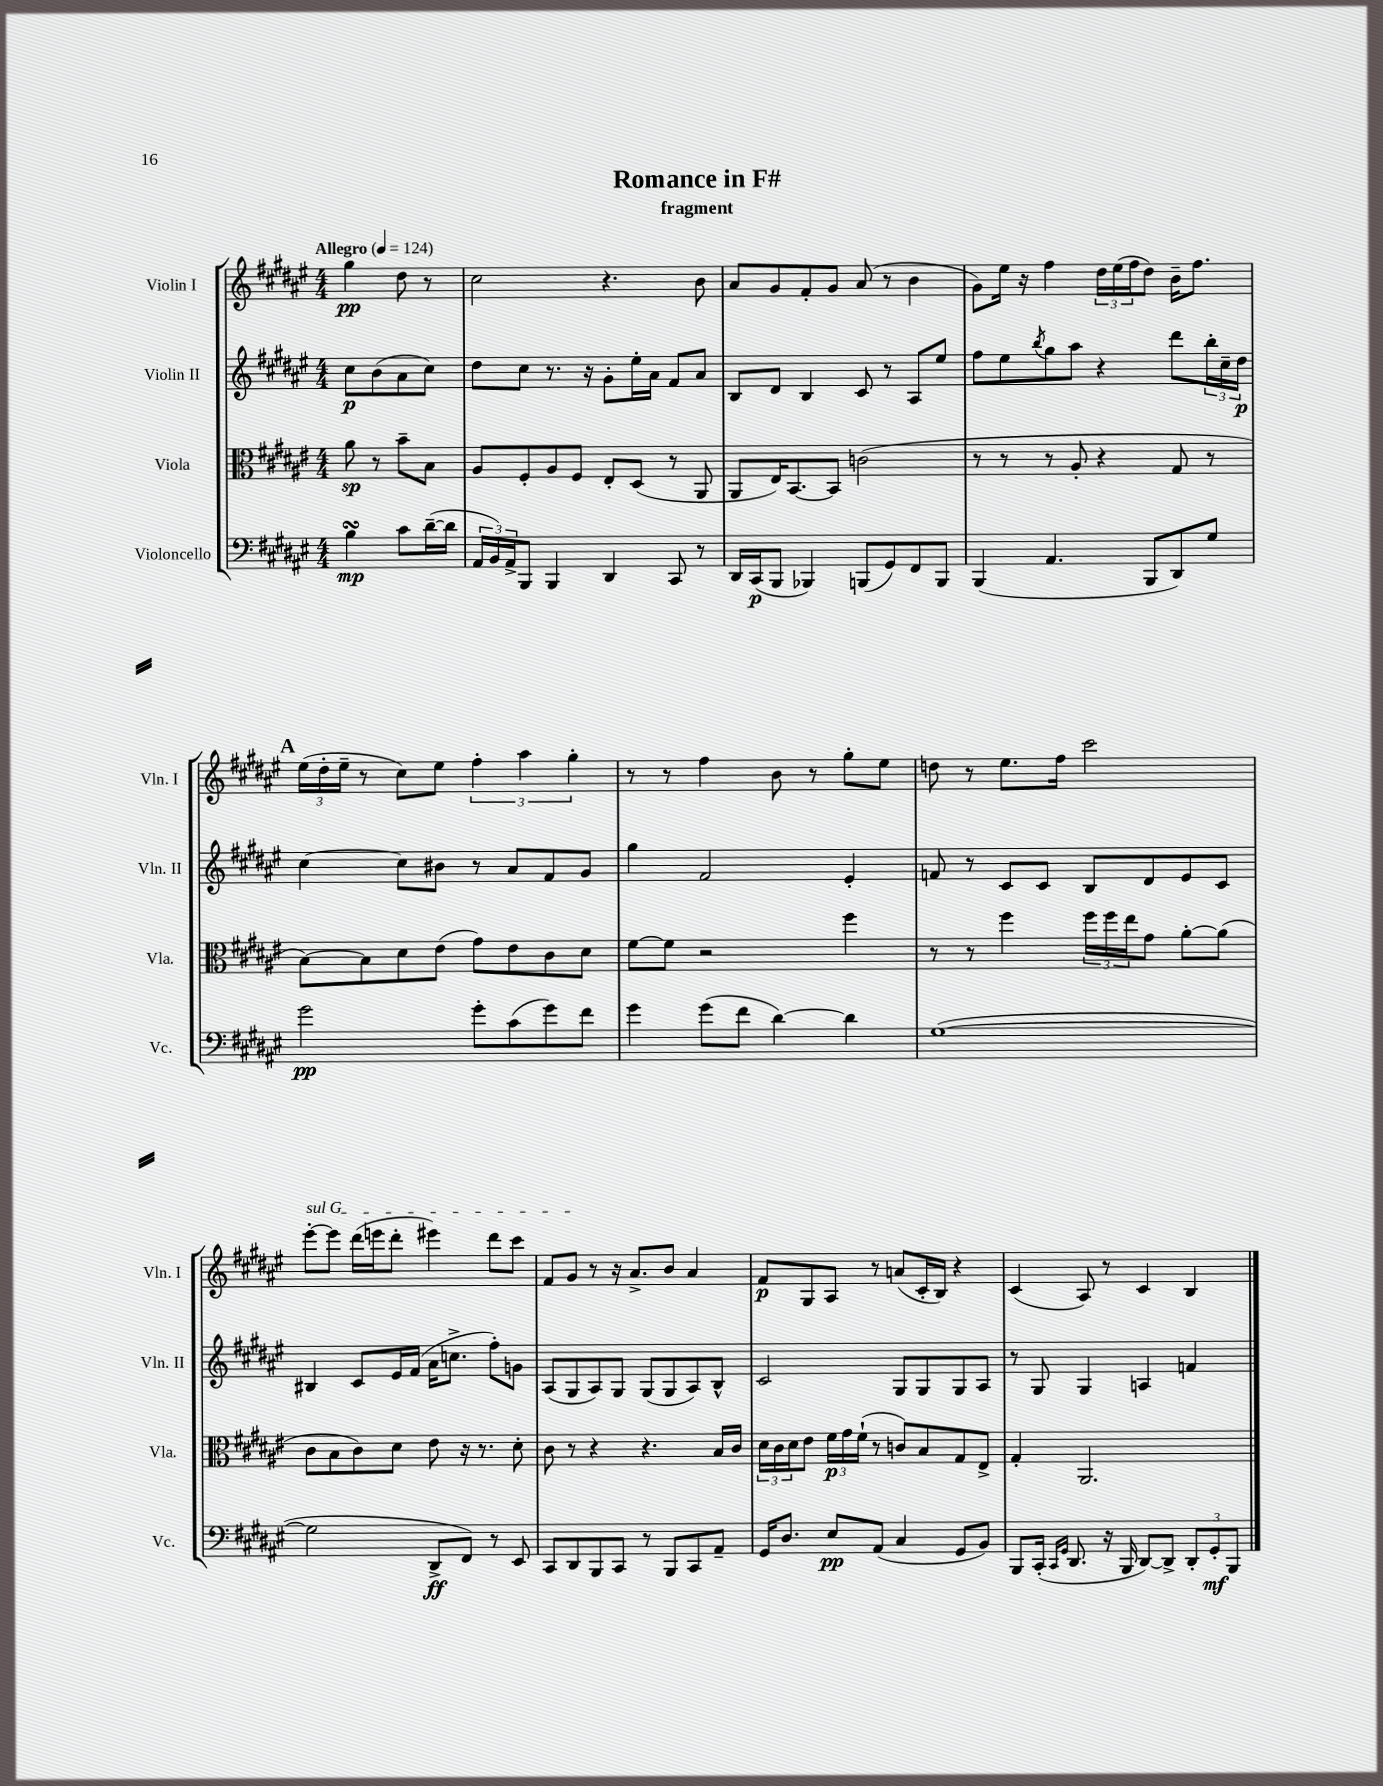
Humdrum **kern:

**kern	**kern	**kern	**kern
*staff4	*staff3	*staff2	*staff1
*clefF4	*clefC3	*clefG2	*clefG2
*k[f#c#g#d#a#e#]	*k[f#c#g#d#a#e#]	*k[f#c#g#d#a#e#]	*k[f#c#g#d#a#e#]
*M4/4	*M4/4	*M4/4	*M4/4
*MM124	*MM124	*MM124	*MM124
4B\	8a#\	8cc#\L	4gg#\
.	8r	(8b\	.
8c#\L	8b~\L	8a#\	8dd#\
([16d#~\L	8B\J	8cc#\J)	8r
16d#\]JJ	.	.	.
=	=	=	=
24AA#/LL	8A#/L	8dd#\L	2cc#\
24BB/)	.	.	.
24AA#^/J	.	.	.
8BBB/J	8F#'/	8cc#\J	.
4BBB/	8A#/	8.r	.
.	8F#/J	.	.
.	.	16r	.
4DD#/	8E#'/L	8g#'\L	4.r
.	(8D#/J	16ee#'\L	.
.	.	16a#\JJ	.
8CC#/	8r	8f#/L	.
8r	8AA#/	8a#/J	8b\
=	=	=	=
16DD#/LL	8AA#/L	8B/L	8a#/L
(16CC#/J	.	.	.
8BBB/J	16E#/K)	8d#/J	8g#/
.	[8.BB/	.	.
4BBB-/)	.	4B/	8f#'/
.	8BB/]J	.	8g#/J
(8BBB/L	(2c\	8c#/	(8a#/
8GG#/)	.	8r	8r
8FF#/	.	8A#/L	4b\
8BBB/J	.	8ee#/J	.
=	=	=	=
(4BBB/	8r	8ff#\L	8g#\L)
.	8r	8ee#\	16ee#\Jk
.	.	.	16r
.	.	8qbb/	.
4.AA#/	8r	8gg#\	4ff#\
.	8A#'/	8aa#\J	.
.	4r	4r	24dd#\LL
.	.	.	(24ee#\
.	.	.	24ff#\J
8BBB/L	.	.	8dd#\J)
8DD#/)	8G#/	8ddd#\L	16b~\LK
.	.	.	8.ff#\J
8G#/J	8r	24bb'\L	.
.	.	24cc#~\	.
.	.	24dd#\JJ	.
=	=	=	=
2g#\	[8B\L)	[4cc#\	(24ee#\LL
.	.	.	24dd#'\
.	.	.	24ee#~\JJ
.	8B\]	.	8r
.	8d#\	8cc#\]L	8cc#\L)
.	(8e#\J	8b#\J	8ee#\J
8g#'\L	8g#\L)	8r	6ff#'\
(8c#\	8e#\	8a#/L	.
.	.	.	6aa#\
8g#\)	8c#\	8f#/	.
.	.	.	6gg#'\
8f#\J	8d#\J	8g#/J	.
=	=	=	=
4g#\	[8f#\L	4gg#\	8r
.	8f#\]J	.	8r
(8g#\L	2r	2f#/	4ff#\
8f#\J	.	.	.
[4d#\)	.	.	8b\
.	.	.	8r
4d#\]	4ff#\	4e#'/	8gg#'\L
.	.	.	8ee#\J
=	=	=	=
([1G#	8r	8f/	8dd\
.	8r	8r	8r
.	4ff#\	8c#/L	8.ee#\L
.	.	8c#/J	.
.	.	.	16ff#\Jk
.	24ff#\LL	8B/L	2ccc#\
.	24ff#\	.	.
.	24ee#\J	.	.
.	8g#\J	8d#/	.
.	[8a#'\L	8e#/	.
.	(8a#\]J	8c#/J	.
=	=	=	=
2G#\]	8c#\L	4B#/	[8eee#'\L
.	8B\	.	8eee#\]J
.	8c#\)	8c#/L	(16ddd#\LL
.	.	.	16eee\J
.	8d#\J	16e#/L	8ddd#'\J
.	.	(16f#/JJ	.
8DD#^/L	8e#\	16a#\LK	4eee#\)
.	.	8.cc^\J	.
8FF#/J)	16r	.	.
.	8.r	.	.
8r	.	8ff#'\L)	8ddd#\L
8EE#/	8d#'\	8g\J	8ccc#\J
=	=	=	=
8CC#/L	8c#\	(8A#/L	8f#/L
8DD#/	8r	8G#/	8g#/J
8BBB/	4r	8A#/)	8r
8CC#/J	.	8G#/J	16r
.	.	.	8.a#^/L
8r	4.r	(8G#/L	.
8BBB/L	.	8G#/	8b/J
8CC#/	.	8A#/)	4a#/
8AA#~/J	16B/LL	8B^^/J	.
.	16c#/JJ	.	.
=	=	=	=
16GG#/LK	24d#\LL	2c#/	8f#/L
.	24c#\	.	.
8.D#/J	.	.	.
.	24d#\J	.	.
.	8e#\J	.	8G#/
8E#/L	24f#\LL	.	8A#/J
.	24g#\	.	.
.	(24f#`\JJ	.	.
(8AA#/J	8r	.	8r
4C#/	8c/L)	8G#/L	(8a/L
.	8B/	8G#/	16c#'/L
.	.	.	16B/JJ)
8GG#/L	8G#/	8G#/	4r
8BB/J)	8E#^/J	8A#/J	.
=	=	=	=
8BBB/L	4G#'/	8r	(4c#/
(16CC#'/Jk	.	8G#/	.
16qqCC#/LL	.	.	.
16qqGG#/JJ	.	.	.
8.DD#/	.	.	.
.	2.AA#/	4G#/	8A#/)
16r	.	.	8r
16BBB/	.	.	.
[8DD#/L)	.	4A/	4c#/
8DD#^/]J	.	.	.
12DD#'/L	.	4f/	4B/
12GG#'/	.	.	.
12BBB/J	.	.	.
==	==	==	==
*-	*-	*-	*-
